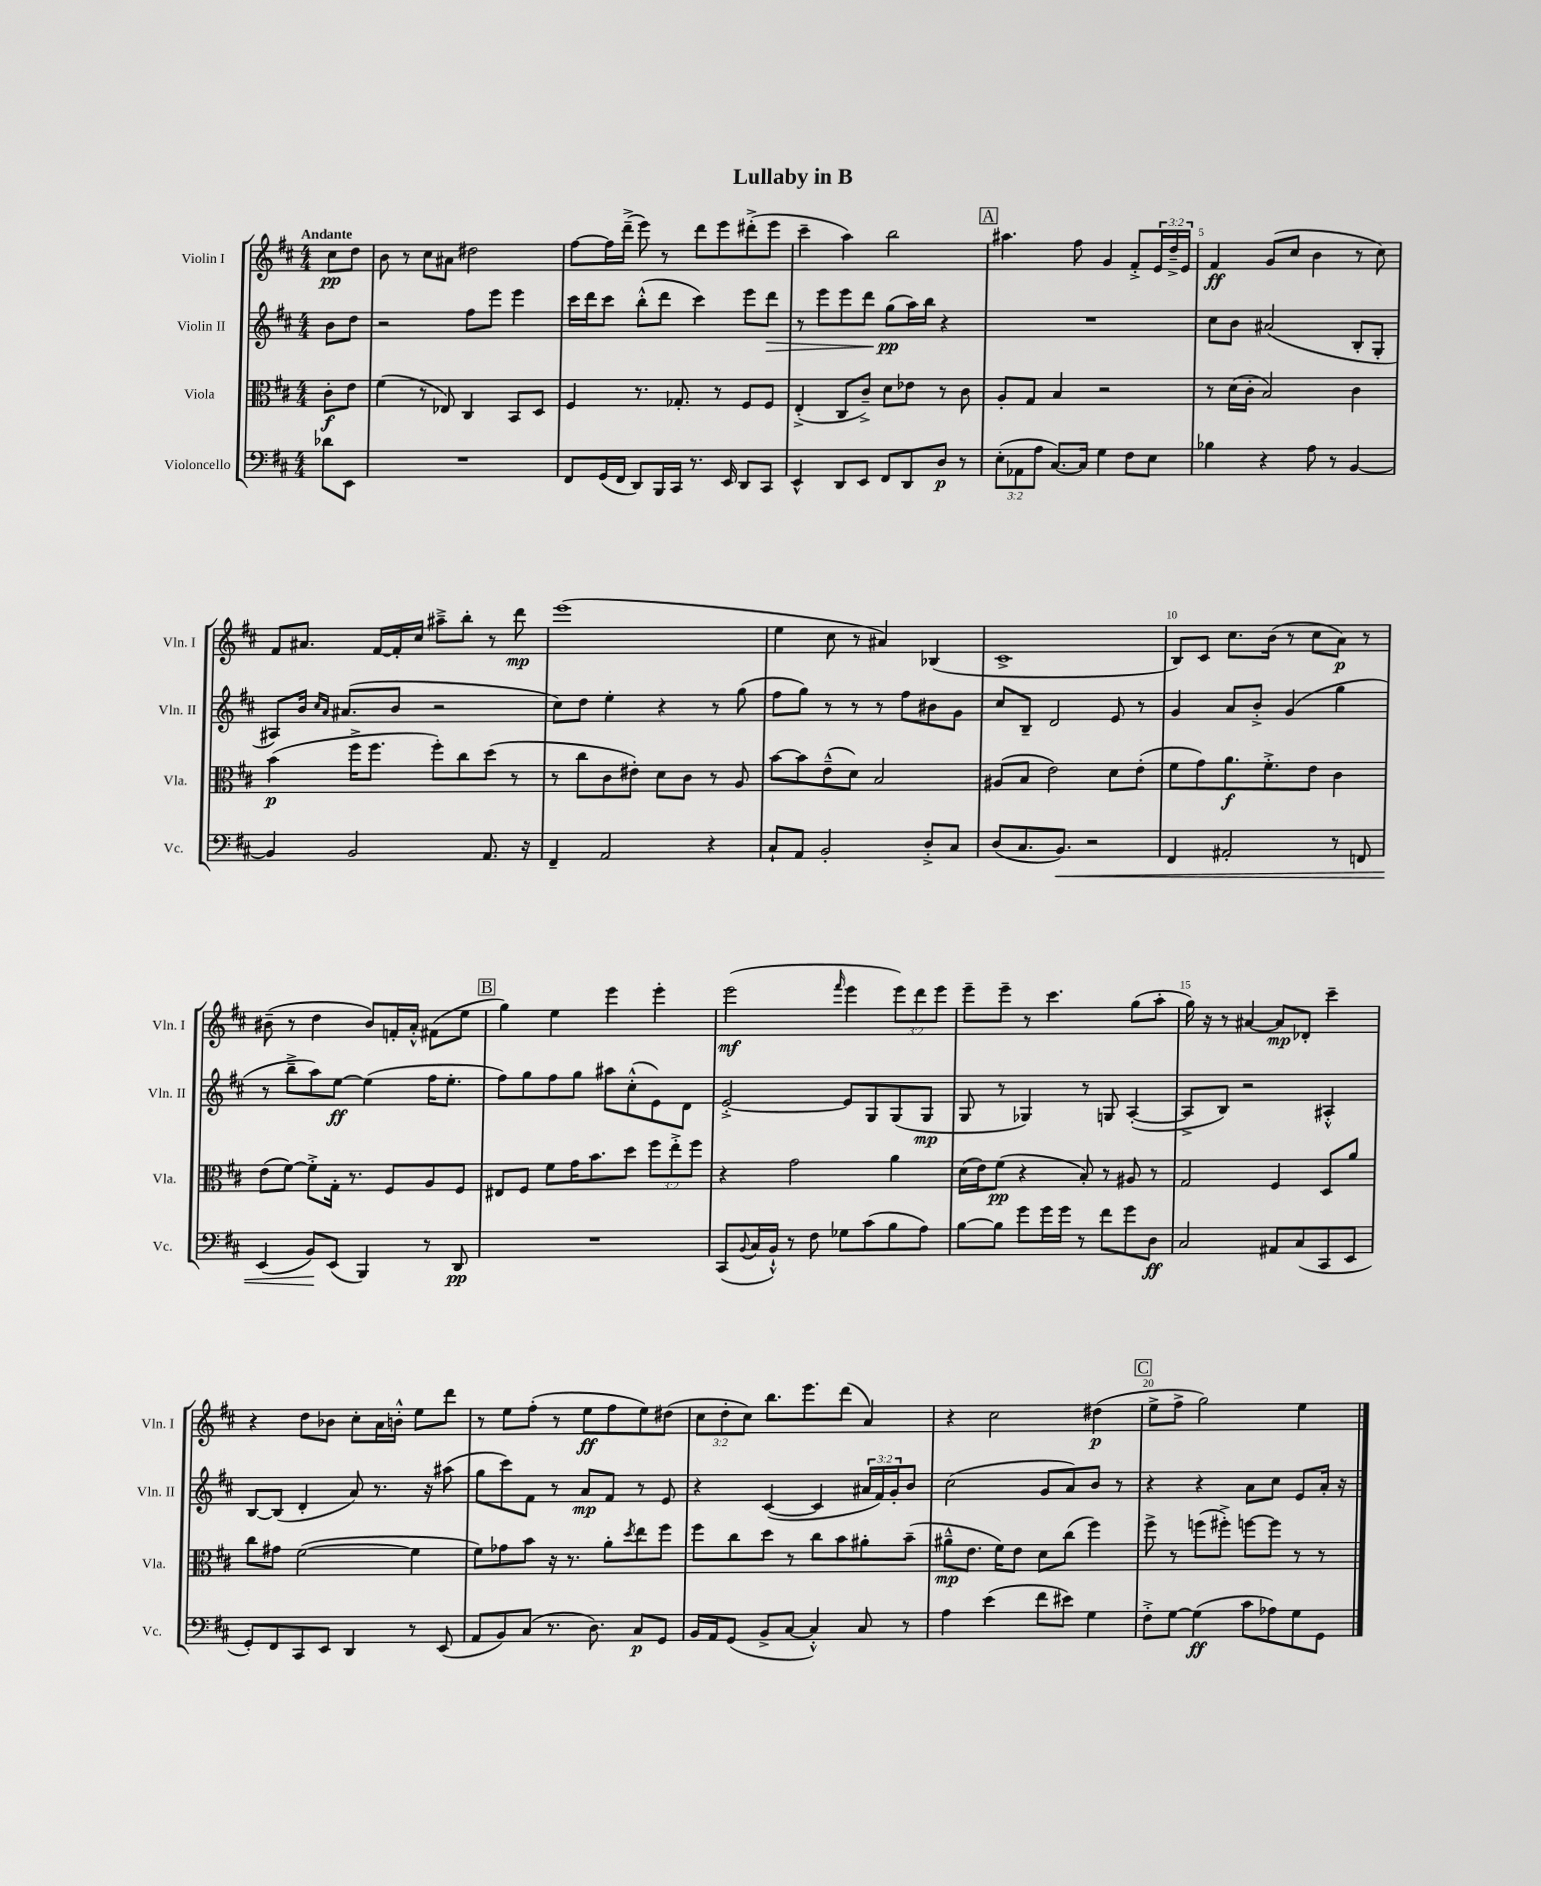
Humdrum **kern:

**kern	**kern	**kern	**kern
*staff4	*staff3	*staff2	*staff1
*clefF4	*clefC3	*clefG2	*clefG2
*k[f#c#]	*k[f#c#]	*k[f#c#]	*k[f#c#]
*M4/4	*M4/4	*M4/4	*M4/4
8d-	8c#'	8b	8cc#
8EE	8e	8dd	8dd
=	=	=	=
1r	(4f#	2r	8b
.	.	.	8r
.	8r	.	8cc#
.	8E-)	.	8a#
.	4C#	8ff#	2dd#
.	.	8eee	.
.	8BB	4eee	.
.	8D	.	.
=	=	=	=
8FF#	4F#	16ccc#	[8ff#
.	.	16ddd	.
(16GG	.	8ccc#	16ff#]
16FF#	.	.	(16ddd~^
8DD)	8.r	(8bb'^^	8eee)
16BBB	.	8ddd	8r
16CC#	8.G-'	.	.
8.r	.	4ccc#)	8ddd
.	8r	.	8eee
16EE	.	.	.
8DD	8F#	8eee	(8ddd#'^
8CC#	8F#	8ddd	8eee
=	=	=	=
4EE^^	(4E'^	8r	4ccc#~
.	.	8eee	.
8DD	8C#	8eee	4aa)
8EE	8c#~^)	8ddd	.
8FF#	8d	(8gg	2bb
8DD	8e-	16aa)	.
.	.	16bb	.
8D	8r	4r	.
8r	8c#	.	.
=	=	=	=
(12E'	8A'	1r	4.aa#
12AA-	.	.	.
.	8G	.	.
12A	.	.	.
[8.C#)	4B	.	.
.	.	.	8ff#
16C#]	.	.	.
4G	2r	.	4g
8F#	.	.	8f#'^
8E	.	.	24e
.	.	.	24dd~^
.	.	.	24e
=	=	=	=
4B-	8r	8cc#	4f#
.	(16d	8b	.
.	16c#'	.	.
4r	2B)	(2a#	(8g
.	.	.	8cc#
8A	.	.	4b
8r	.	.	.
[4BB	4c#	8B'	8r
.	.	8G'	8cc#)
=	=	=	=
4BB]	(4b	8A#)	8f#
.	.	16b	8.a#
.	.	16qqcc#	.
.	.	16qqa	.
.	.	(8.a#	.
2BB	16ff#^	.	.
.	8.ff#	.	[16f#
.	.	8b	16f#']
.	.	.	16cc#
.	8ff#')	2r	8aa#~^
.	8cc#	.	8bb'
8.AA	(8dd	.	8r
.	8r	.	8ddd
16r	.	.	.
=	=	=	=
4FF#~	8r	8cc#)	(1eee
.	8cc#	8dd	.
2AA	8c#	4ee'	.
.	8e#')	.	.
.	8d	4r	.
.	8c#	.	.
4r	8r	8r	.
.	8A	(8gg	.
=	=	=	=
8C#`	[8b	8ff#	4ee
8AA	8b]	8gg)	.
2BB'	(8e~^^	8r	8cc#
.	8d)	8r	8r
.	2B	8r	4a#)
.	.	8ff#	.
8D'^	.	8b#	(4B-
8C#	.	8g	.
=	=	=	=
(8D	(8A#	8cc#	1c#^
8.C#	8B	8B~	.
.	2e)	2d	.
8.BB)	.	.	.
2r	.	.	.
.	8d	8e	.
.	(8e'	8r	.
=	=	=	=
4FF#	8f#	4g	8B)
.	8g)	.	8c#
2AA#'	8.a	8a	8.cc#
.	.	8b'^	.
.	8.f#'^	.	(16b
.	.	(4g	8r
.	8e	.	8cc#
8r	4c#	4gg	8a)
8FF	.	.	8r
=	=	=	=
(4EE	(8e	8r	(8b#~
.	[8f#)	8bb~^	8r
8BB)	8f#'^]	8aa)	4dd
(8EE	16G'	[8ee	.
.	8.r	.	.
4BBB)	.	(4ee]	8b#)
.	8F#	.	16f'
.	.	.	16a'^^
8r	8A	16ff#	(8f#
.	.	8.ee'	.
8DD	8F#	.	8ee
=	=	=	=
1r	8E#	8ff#)	4gg)
.	8F#	8gg	.
.	8f#	8ff#	4ee
.	16g	8gg	.
.	8.b	.	.
.	.	8aa#	4eee
.	8dd	(8cc#'^^	.
.	12ff#	8e)	4eee'
.	12ee'^	.	.
.	.	8d	.
.	12ff#	.	.
=	=	=	=
(8CC#	4r	[2e'^	(2eee
8qqBB	.	.	.
16C#	.	.	.
16BB`^^)	.	.	.
8r	2g	.	.
8F#	.	.	.
.	.	.	16qqfff#
8G-	.	8e]	4eee
(8c#	.	8G	.
8B	4a	(8G	12eee)
.	.	.	12ddd
8A)	.	8G	.
.	.	.	12eee
=	=	=	=
[8B	(16d	8G	8eee~
.	16e)	.	.
8B]	(8f#	8r	8eee~
8g	4r	4G-)	8r
16g	.	.	4.ccc#
16g	.	.	.
8r	8B')	8r	.
8f#	8r	8G	.
8g	8A#	([4A'	(8gg
8D	8r	.	8aa'
=	=	=	=
2C#	2G	8A^]	16gg)
.	.	.	16r
.	.	8B)	8r
.	.	2r	[4a#
8AA#	4F#	.	8a#]
(8C#	.	.	8d-'
8CC#	8D	4A#'^^	4ccc#~
8EE	8a	.	.
=	=	=	=
8GG')	8cc#	[8B	4r
8FF#	8g#	(8B]	.
8CC#	([2f#	4d'	8dd
8EE	.	.	8b-
4DD	.	8a)	8cc#'
.	.	8.r	16a
.	.	.	16b'^^
8r	4f#]	.	8ee
.	.	16r	.
(8EE	.	(8aa#	8ddd
=	=	=	=
8AA	8f#)	8gg	8r
8BB)	8g-	8ccc#)	8ee
(8C#	8b	8f#	(8ff#'
8.r	16r	8r	8r
.	8.r	.	.
.	.	8a	8ee
8.D)	.	.	.
.	8a'	8f#	8ff#
.	8qdd	.	.
8C#	8ee	8r	8ee)
8GG	8ff#	8e	(8dd#
=	=	=	=
16BB	8ff#	4r	12cc#
16AA	.	.	.
.	.	.	12dd'
(8GG	8cc#	.	.
.	.	.	12cc#)
8BB^	8dd	([4c#	8.bb
[8C#	8r	.	.
.	.	.	8.eee
4C#'^^])	8cc#	4c#]	.
.	8b	.	(8ddd
8C#	8a#'	24a#	4a)
.	.	24f#)	.
.	.	24g'	.
8r	(8b~	8b	.
=	=	=	=
4A	8a#~^^	(2cc#	4r
.	8.e	.	.
(4e	.	.	2cc#
.	16f#)	.	.
.	8e	.	.
8f#	8d	8g	.
8e#)	(8cc#	8a)	.
4G	4ff#)	8b	(4dd#
.	.	8r	.
=	=	=	=
8F#'^	8ff#^	4r	8ee^
[8G	8r	.	8ff#^
(4G]	(8ff	4r	2gg)
.	8ff#'^)	.	.
8c#	[8ff	8a	.
8A-)	8ff]	8cc#	.
8G	8r	8e	4ee
8GG	8r	16a'	.
.	.	16r	.
==	==	==	==
*-	*-	*-	*-
